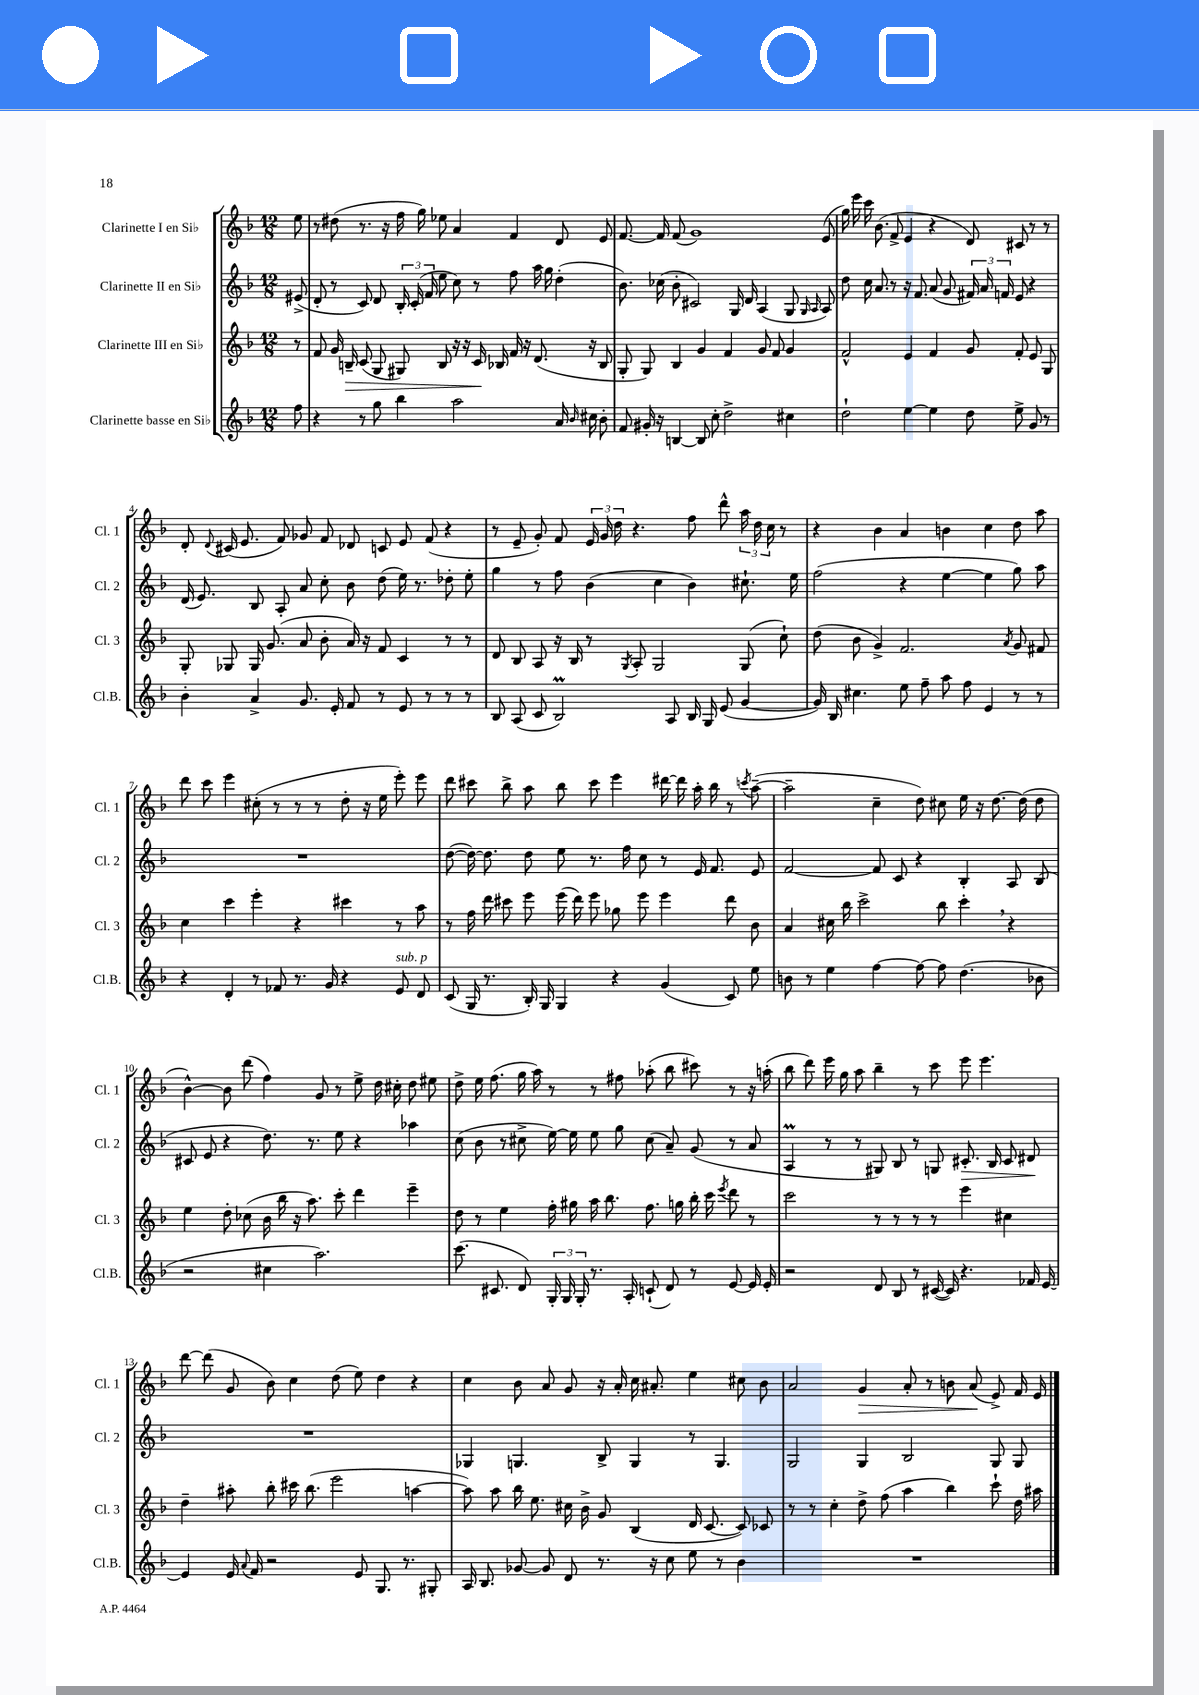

**kern	**kern	**kern	**kern
*staff4	*staff3	*staff2	*staff1
*clefG2	*clefG2	*clefG2	*clefG2
*k[b-]	*k[b-]	*k[b-]	*k[b-]
*M12/8	*M12/8	*M12/8	*M12/8
8ff	8r	(8e#^	8ee
=	=	=	=
4r	8f	8d'	8r
.	16g	8r	(8dd#
.	16B~	.	.
8r	(8c	8c)	8.r
8gg	8G	8d	.
.	.	.	16r
4bb-	8G#)	24B-'	16ff
.	.	(24c'	.
.	.	.	16gg)
.	.	24f	.
.	8B	8ee	8ee-
2aa	16r	8cc)	4a
.	16r	.	.
.	16c	8r	.
.	16B-	.	.
.	16f	8ff	4f
.	16r	.	.
.	(8.d	16aa	.
.	.	16gg	.
16a	.	(4dd'	8d
16qqb-	.	.	.
16cc#	16r	.	.
8b-'	8B-	.	8e
=	=	=	=
8f	8G'	8.b-)	[8.f
16g#'	8G)	.	.
16r	.	(16cc-	16f]
[4B	4B-	8b-'	(8f
.	.	2c#)	1g)
8B]	4g	.	.
8cc'	.	.	.
2dd^	4f	.	.
.	.	16G	.
.	.	16d	.
.	8g	(4A	.
.	8f	.	.
4cc#	4g	8G	.
.	.	16qqG	.
.	.	16qqA	.
.	.	8A)	(8e
=	=	=	=
2dd`	2f^^	8dd	16gg)
.	.	.	16eee
.	.	16cc	16ccc
.	.	8.a	(8.b-
.	.	8r	8f^
[4ee	4e	16r	4e
.	.	8.f	.
4ee]	4f	(8a	4r
.	.	8g	.
8dd	8g	24f#)	8d)
.	.	24a	.
.	.	24f	.
8ee^	8f'	8e	8c#
8g	8e	4r	8r
8r	8G	.	8r
=	=	=	=
4b-'	8G'	(16d	8d'
.	.	8.e)	.
.	.	.	8qqd
.	8G-	.	(16c#
.	.	.	8.e
4a^	16G-	8B-	.
.	(8.g	.	.
.	.	8A'	8f)
8.g	8a	8a	8g-
.	8b-'	8cc'	8f
16e'	.	.	.
8f	16a)	8b-	8d-
.	16r	.	.
8r	8f	(8dd	8c
8e	4c	16ee)	8e
.	.	8.r	.
8r	.	.	(8f
8r	8r	8dd-'	4r
8r	8r	8ee'	.
=	=	=	=
8B-	8d	4gg	8r
(8A	8B-	.	8e~
8c	8A	8r	8g')
2B-)	16r	8ff	8f
.	16B-	.	.
.	8r	(4b-	24e
.	.	.	24g
.	.	.	24dd
.	8qG	.	.
.	8A'	.	4.r
.	2G	4cc	.
8A	.	.	.
16B-	.	4b-)	8ff
16G	.	.	.
(8e	.	.	8ddd^^
[4g	(8G	8.cc#`	24aa
.	.	.	24dd
.	.	.	24cc
.	8cc`)	.	8r
.	.	16ee	.
=	=	=	=
16g])	(8dd	(2ff	4r
16B-	.	.	.
4.cc#	8b-	.	.
.	4g^)	.	4b-
8ee	2.f	4r	4a
8ff~	.	.	.
8aa	.	[4ee	4b
8ff	.	.	.
4e	.	4ee]	4cc
.	8qa	.	.
8r	8g	8gg)	8dd
8r	8f#	8aa	8aa
=	=	=	=
4r	4cc	1.r	8ddd
.	.	.	8ccc
4d'	4ccc	.	4eee
8r	4eee'	.	(8cc#'
8f-	.	.	8r
8.r	4r	.	8r
.	.	.	8r
16g	.	.	.
4r	4ccc#	.	8dd'
.	.	.	16r
.	.	.	16ee
8e	8r	.	8eee')
8d	8aa	.	8eee
=	=	=	=
(8c	8r	([8dd	8ddd
16G	16ff	16dd_)	8ccc#
8.r	16ddd	8.dd]	.
.	8ccc#	.	8bb-^
16B-')	8eee	8dd	8aa
16G	.	.	.
4G	(16eee	8ee	8bb-
.	16ddd)	.	.
.	8eee	8.r	8ccc#
4r	8gg-	.	4eee
.	.	16ff	.
.	8eee	8cc	.
(4g	4eee	8r	[16ddd#
.	.	.	16ddd#]
.	.	16e	16aa'
.	.	8.f	16bb-
8c)	8ddd	.	8r
.	.	.	8qccc
8ee	8b-	8e	([8aa~
=	=	=	=
8b	4a	[2f	2aa~]
8r	.	.	.
4ee	16cc#	.	.
.	16bb-	.	.
.	2ccc^	.	.
[4ff	.	8f]	4cc~
.	.	8c	.
8ff_	.	4r	8dd)
8ff]	8bb-	.	8cc#
(4.dd	4ccc'	4B-'	16ee
.	.	.	16r
.	.	.	[8.dd
.	4r	8A	.
.	.	.	(16dd]
8b-	.	(8B-	8dd
=	=	=	=
2r	4ee	8c#	[4b-^^)
.	.	8e	.
.	8dd'	4r	8b-]
.	(8cc-	.	(8ddd
4cc#	16b-	8.dd)	4ff)
.	16bb-	.	.
.	16r	.	.
.	8.aa)	8.r	.
2.aa)	.	.	8g
.	8ccc'	8ee	8r
.	4ddd	4r	8ee^
.	.	.	16dd
.	.	.	16cc#'
.	4eee~	4aa-	8dd
.	.	.	8ee#
=	=	=	=
(8.ccc	8dd	(8cc	8dd^
.	8r	8b-	16ee
8.c#	.	.	(8.ff
.	4ee	8r	.
8d)	.	8cc#^	16gg
.	.	.	16aa)
24G'	16ff'	[16ee)	8r
24G	.	.	.
.	16gg#	16ee]	.
24G'	.	.	.
8.r	16aa	8ee	8r
.	8.bb-	.	.
.	.	8gg	8ff#
16A'	.	.	.
(8c`	8.ff	(8cc#	(8aa-'
8d)	.	8a~)	8bb-
.	16gg	.	.
8r	16bb-'	(8g	8ccc#)
.	16ccc	.	.
.	8qeee	.	.
[8e	8ddd	8r	8r
16e]	8r	8a	16r
16e'	.	.	(16aa'
=	=	=	=
2r	2ccc	4A	8bb-
.	.	.	8ddd)
.	.	8r	16eee
.	.	.	16gg
.	.	8r	8aa
8d	8r	8G#)	4bb-~
8B-	8r	8B-	.
8r	8r	8r	8r
([16c#	8r	8G	8ccc
16c#])	.	.	.
4.r	4eee	8.c#'	8eee
.	.	.	4.eee
.	.	16B-	.
.	4cc#	8c#	.
16f-	.	8d#	.
[16e	.	.	.
=	=	=	=
4e]	4dd~	1.r	[8ddd
.	.	.	(8ddd]
16e	8aa#'	.	8g
8qqa	.	.	.
16f	.	.	.
2r	8bb-'	.	8b-)
.	16ccc#	.	4cc
.	(8.bb-	.	.
.	2eee	.	(8dd
8e	.	.	8ee)
8.G	.	.	4dd
8.r	.	.	.
.	[4aa	.	4r
8G#'	.	.	.
=	=	=	=
16A	8aa])	4G-	4cc
8.B-	.	.	.
.	8aa	.	.
[8g-	16bb-	4.G	8b-
.	8.ee	.	.
8g-]	.	.	8a
8d	16cc#	.	8g
.	16b-^	.	.
8.r	8g	8B-^	16r
.	.	.	16a'
.	(4B-	4G	16cc
16r	.	.	8.a#'
8cc	.	.	.
8ee	16d	8r	4ee
.	[8.c	.	.
8r	.	4.G	.
4b-	8c])	.	8cc#
.	8c-	.	8b-
=	=	=	=
1.r	8r	2G	2a
.	8r	.	.
.	4cc'	.	.
.	8dd^	4G	4g
.	(8ff	.	.
.	4aa	2B-	8a'
.	.	.	8r
.	4bb-)	.	8b
.	.	.	(8a
.	8ccc`	8G	8e^)
.	16dd	8G	16f
.	16aa#	.	16e
==	==	==	==
*-	*-	*-	*-
